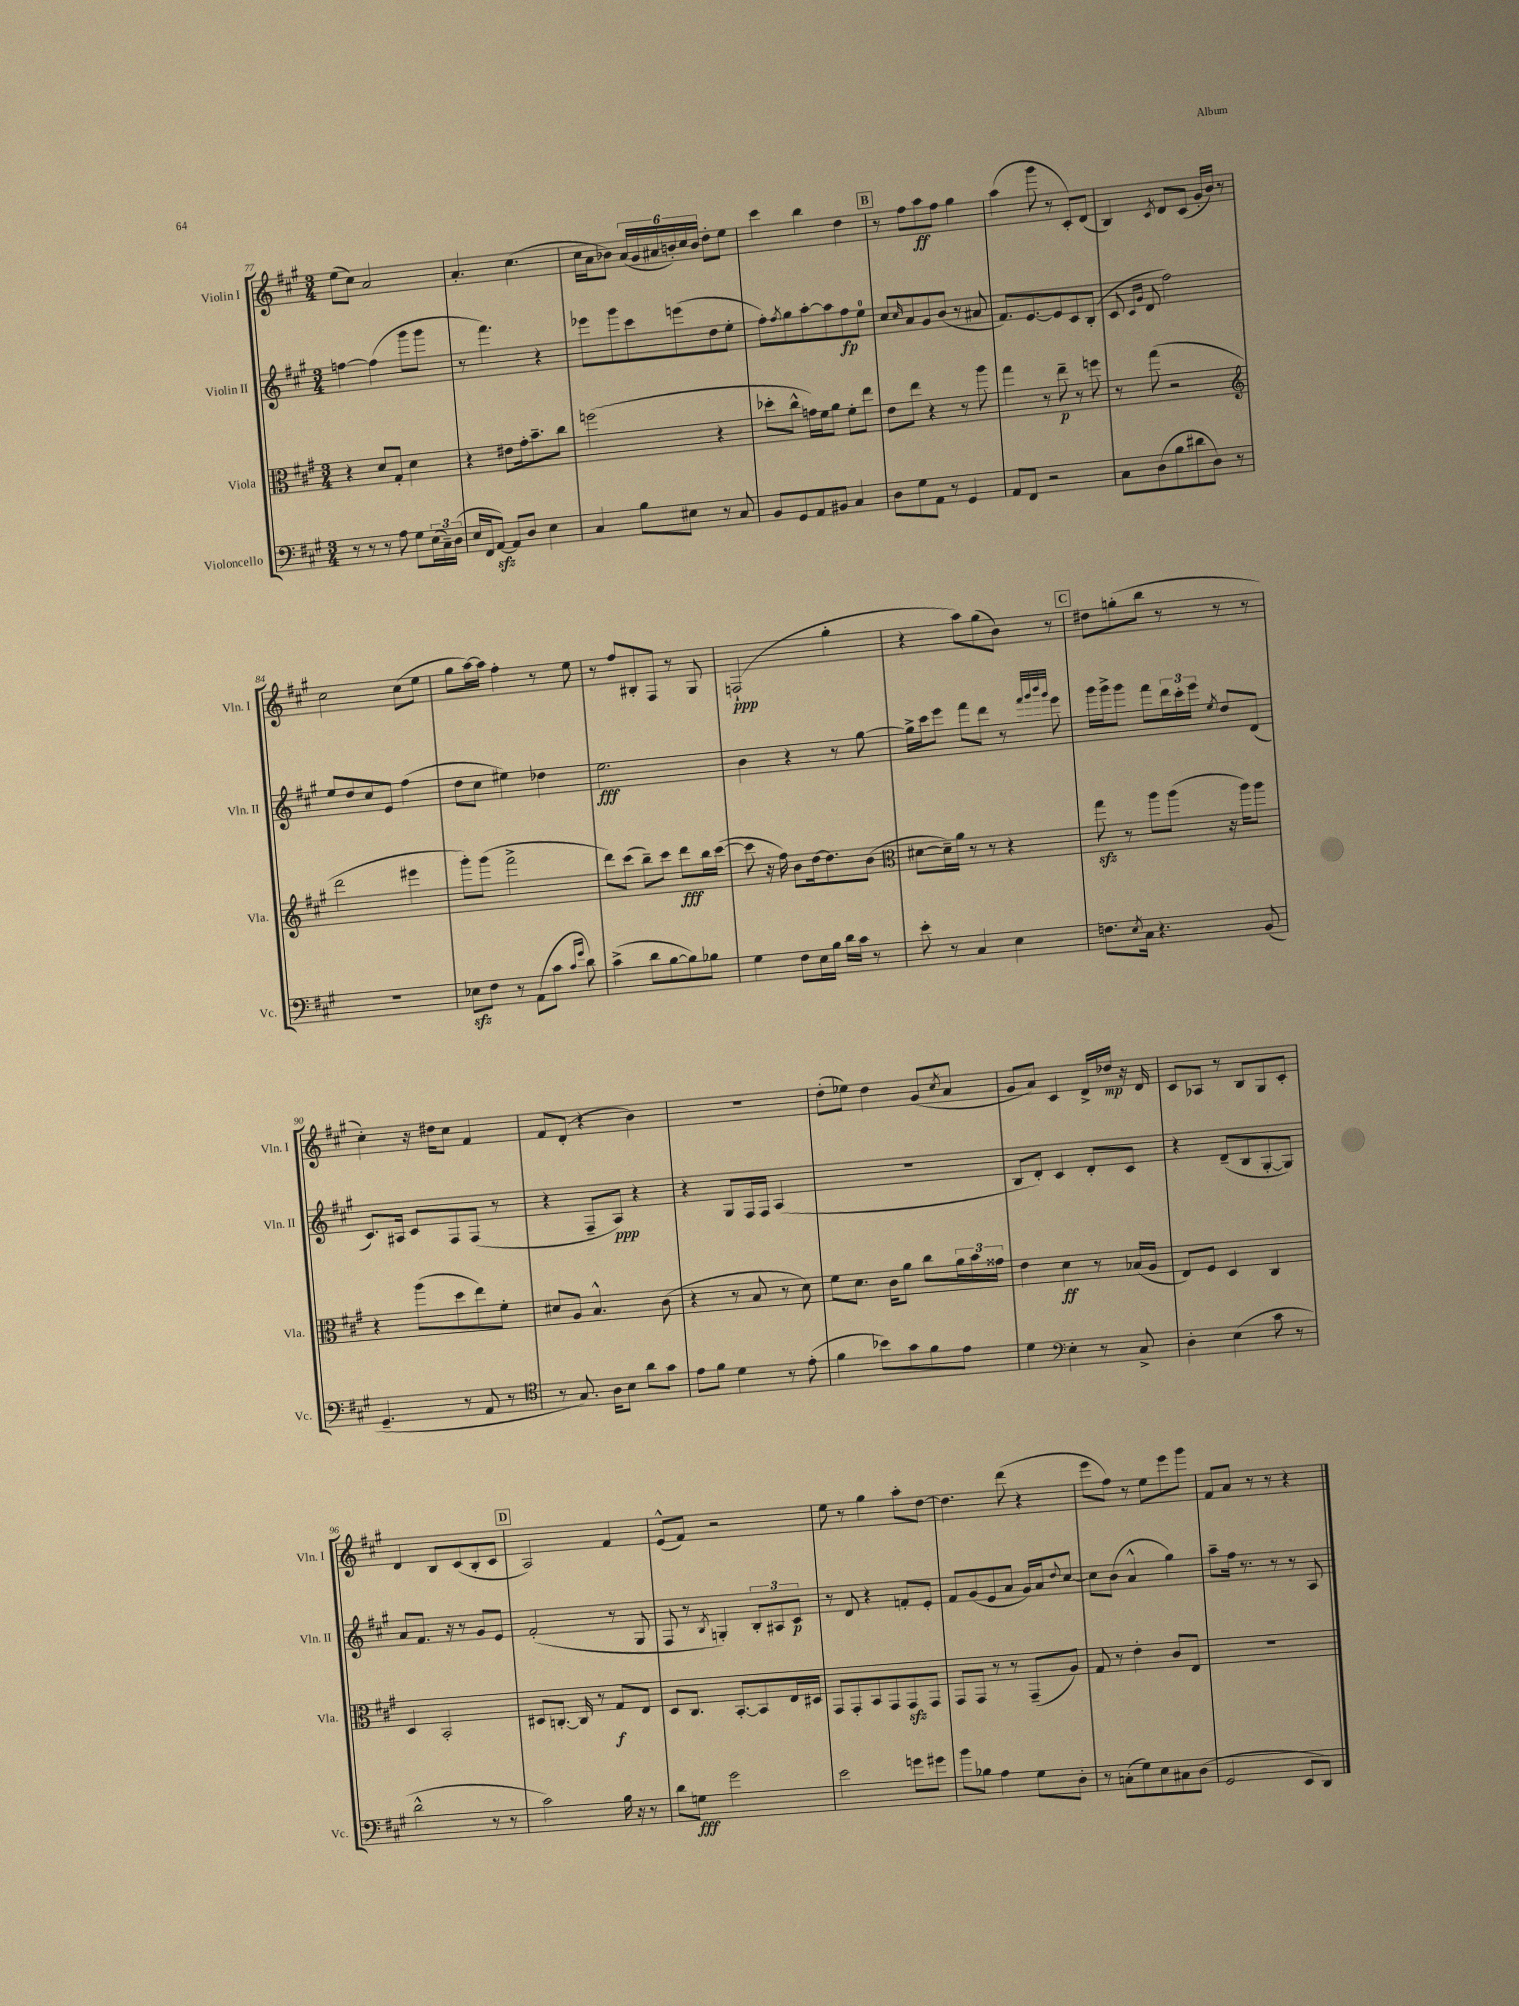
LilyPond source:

<<
\new StaffGroup <<
\new Staff = "s0" \with { instrumentName = "Violin I" shortInstrumentName = "Vln. I" } {
    \clef treble \key a \major \numericTimeSignature \time 3/4
    e''8( cis''8) a'2 |
    a'4.-. cis''4.( |
    cis''16 a'16 bes'8) \tuplet 6/4 { a'16( gis'16 ais'16 b'16-.) cis''16 b'16 } d''8-. e''8 |
    cis'''4 b''4 d''4 |
    \mark \markup { \box "B" } r8 fis''8 a''8\ff fis''8 gis''4 |
    a''4( gis'''8 r8 cis'8-.) d'8( |
    b4) \acciaccatura { cis'8 } d'8 cis'8( gis'16-. b'16) r8 |
    cis''2 cis''8( e''8 |
    gis''8 a''16~) a''16 fis''4-. r8 e''8 |
    r8 fis''8 bis8-. fis8 r8 gis8 |
    f2-!\ppp( gis''4-. |
    r4 a''8) gis''8( b'8) r8 |
    \mark \markup { \box "C" } dis''8 g''8-.( b''8 r8 r8 r8 |
    cis''4-.) r16 dis''16 cis''8 fis'4 |
    fis'8 d'8-.( r4 b'4) |
    R2. |
    d''8-.( ees''8) d''4 gis'8( \acciaccatura { cis''8 } a'8 |
    gis'8 a'8) cis'4 d'16-> des''16\mp r16 d'16 |
    cis'8 aes8 r8 b8 gis8 cis'8-. |
    d'4 b8 cis'8( b8-. cis'8 |
    \mark \markup { \box "D" } a2) fis'4 |
    e'8-^( fis'8) r2 |
    e''8 r8 gis''4 a''8-. d''8~ |
    d''4. d'''8( r4 |
    e'''8 fis''8) r8 e''8 e'''8 gis'''8 |
    fis'8 a'8 r8 r8 r4 \bar "|." |
}
\new Staff = "s1" \with { instrumentName = "Violin II" shortInstrumentName = "Vln. II" } {
    \clef treble \key a \major \numericTimeSignature \time 3/4
    f''4~ f''4( gis'''8 gis'''8 |
    r8 fis'''4.) r4 |
    ees'''8 gis'''8 cis'''8 e'''8( d''8 e''8-. |
    fis''8-.) \acciaccatura { fis''8 } gis''8 a''8~-. a''8 fis''8\fp e''8-0 |
    \mark \markup { \box "B" } cis''8 \grace { cis''16 } a'8 gis'8 b'8( r8 ais'8 |
    fis'8.) e'8.~ e'8 cis'8 b8-.( |
    cis'8 \grace { cis'16 gis'16 } d'8 fis''2) |
    e''8 d''8 cis''8 e'8 fis''4( |
    d''8 cis''8 eis''4) des''4 |
    e''2.\fff |
    b'4 r4 r8 gis''8~ |
    gis''16-> cis'''16 e'''8 fis'''8 d'''8 r8 \grace { fis'''32 gis'''32 b'''32 gis'''32 } e'''8 |
    \mark \markup { \box "C" } gis'''16 gis'''16-> gis'''8 fis'''8 \tuplet 3/2 { d'''16 cis'''16-. e'''16 } \acciaccatura { e''8 } d''8 d'8( |
    cis'8.) ais16 cis'8 fis8 fis8( r8 |
    r4 fis8-- a8\ppp) r4 |
    r4 gis8 fis16 fis16 a4( |
    R2. |
    b8 d'8-.) cis'4 d'8-. cis'8 |
    r4 d'8--( b8 gis8~-. gis8) |
    a'8 fis'8. r16 r8 gis'8 e'8 |
    \mark \markup { \box "D" } fis'2-.( r8 gis8 |
    fis8 r8 \acciaccatura { b8 } g4-.) \tuplet 3/2 { b8-. ais8 cis'8\p } |
    r8 d'8 r4 f'8-. e'8-. |
    fis'8 gis'8( e'8 a'8 gis'16) a'16 \appoggiatura { d''8 } cis''8~ |
    cis''8 b'8( a'4-^ gis''4) |
    a''8-- fis''16 r8. r8 r8 a8 \bar "|." |
}
\new Staff = "s2" \with { instrumentName = "Viola" shortInstrumentName = "Vla." } {
    \clef alto \key a \major \numericTimeSignature \time 3/4
    r4 d'8 gis8-. d'4 |
    r4 eis'8 gis'16-. b'8.-- cis''8 |
    f''2( r4 |
    des''8-. cis''8-^ g'16) fis'16 a'8 fis'8-. e''8 |
    \mark \markup { \box "B" } e'8 e''8 r4 r8 a''8 |
    gis''4 r8 e''8--\p r8 f''8 |
    r8 gis''8( r2 |
    \clef treble d'''2 eis'''4 |
    gis'''8-.) gis'''8( fis'''2-> |
    d'''8) cis'''8( b''8--) cis'''8 d'''8\fff b''16 cis'''16~( |
    cis'''8 r16 fis''16) b'8 d''16~ d''8. b'8( |
    \clef alto dis'8~ dis'16--) a'16 r8 r8 r4 |
    \mark \markup { \box "C" } gis''8\sfz r8 a''8 a''8( r16 a''16) a''8 |
    r4 a''8( d''8 e''8) fis'8-. |
    dis'8 a8 b4.-^ cis'8( |
    r4 r8 b8 r8 d'8) |
    fis'8 d'8. cis'16 a'8 cis''8 \tuplet 3/2 { a'16 b'16 gisis'16 } |
    e'4 d'4\ff r8 bes16( a16 |
    e8) fis8 d4 cis4 |
    d4 b,2-. |
    \mark \markup { \box "D" } dis8 c8.~-. c16 r8 gis8\f e8 |
    d8 cis8. b,8.~-. b,8 e16 dis16 |
    gis,8 gis,8-. b,8 gis,8 gis,8\sfz gis,8 |
    gis,8 gis,8 r8 r8 gis,8--( a8) |
    gis8 r8 e'4-. cis'8 e8 |
    R2. \bar "|." |
}
\new Staff = "s3" \with { instrumentName = "Violoncello" shortInstrumentName = "Vc." } {
    \clef bass \key a \major \numericTimeSignature \time 3/4
    r8 r8 r8 a8 gis8 \tuplet 3/2 { e16( cis16--) d16( } |
    e16 fis,16 a,8~\sfz) a,8 d8 e4 |
    cis4 b8 eis8 r8 cis8 |
    b,8 gis,8 a,8 bis,8 cis4 |
    \mark \markup { \box "B" } d8 gis8 a,8 r8 gis,4 |
    a,8 fis,8 r2 |
    cis8 d8( b8 dis'8 d8) r8 |
    R2. |
    ees8\sfz fis8 r8 a,8( cis'8 \grace { cis'16 gis'16 } d'8) |
    cis'4->( d'8 b8~ b8) bes8 |
    gis4 fis8 e16 b16 d'16 cis'16 r8 |
    e'8-. r8 cis4 e4 |
    \mark \markup { \box "C" } f8. \acciaccatura { e8 } cis16 r4. b,8( |
    gis,4.-- r8 a,8 r8 |
    \clef tenor r8 gis8.) a16 b8 a'8 gis'8 |
    e'8 fis'8 d'4 r8 e'8-.( |
    fis'4 bes'8) gis'8 fis'8 e'8 |
    d'4 \clef bass e4-. r8 cis8-> |
    d4-. e4( cis'8 r8 |
    d'2-^ r8 r8 |
    \mark \markup { \box "D" } cis'2) b16 r16 r8 |
    d'8 g8\fff gis'2 |
    e'2 g'8 gis'8 |
    b'8 bes8 a4 gis8 d8-. |
    r8 c8-.( gis8) e8 cis8 d8( |
    gis,2 e,8 d,8) \bar "|." |
}
>>
>>
\layout { \context { \Score currentBarNumber = #77 } }
